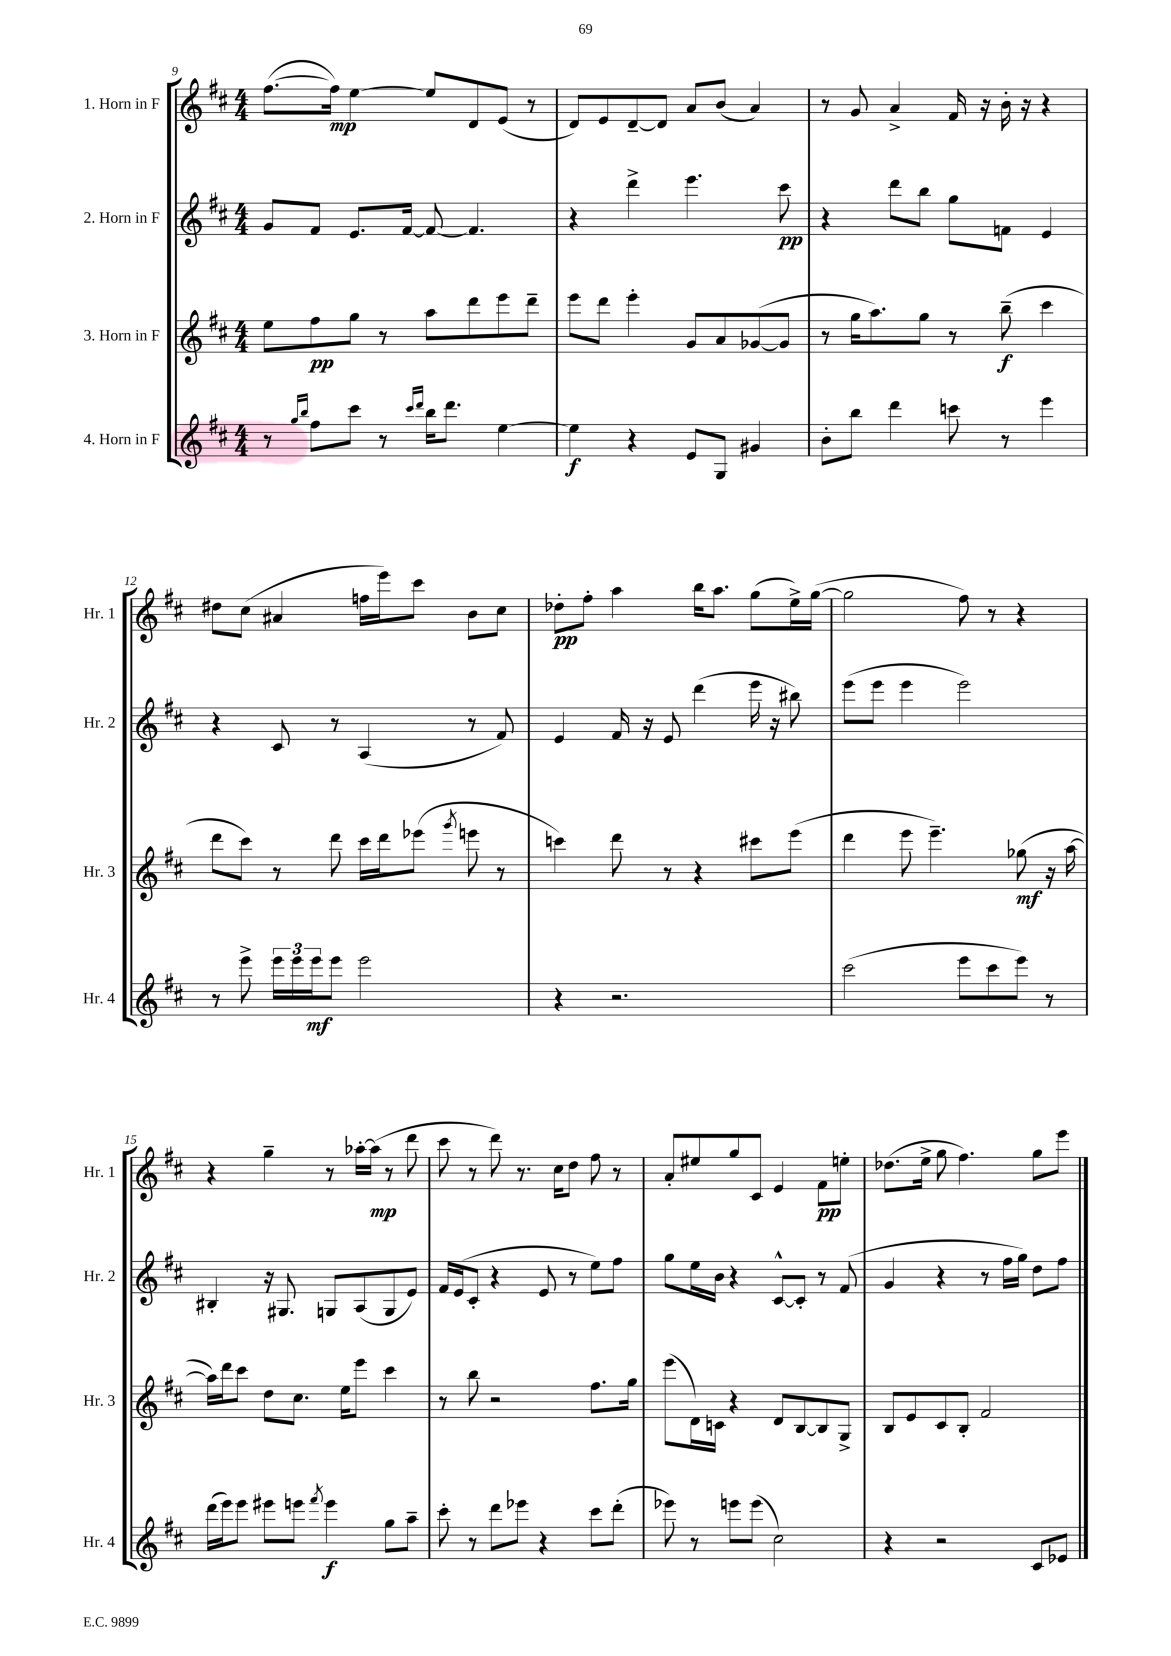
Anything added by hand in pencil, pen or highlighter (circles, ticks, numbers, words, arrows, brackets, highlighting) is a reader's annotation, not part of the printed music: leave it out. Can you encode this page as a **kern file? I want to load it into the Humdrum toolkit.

**kern	**dynam	**kern	**dynam	**kern	**dynam	**kern	**dynam
*part4	*part4	*part3	*part3	*part2	*part2	*part1	*part1
*staff4	*staff4	*staff3	*staff3	*staff2	*staff2	*staff1	*staff1
*I"4. Horn in F	*	*I"3. Horn in F	*	*I"2. Horn in F	*	*I"1. Horn in F	*
*I'Hr. 4	*	*I'Hr. 3	*	*I'Hr. 2	*	*I'Hr. 1	*
*clefG2	*	*clefG2	*	*clefG2	*	*clefG2	*
*k[f#c#]	*	*k[f#c#]	*	*k[f#c#]	*	*k[f#c#]	*
*M4/4	*	*M4/4	*	*M4/4	*	*M4/4	*
=9	=9	=9	=9	=9	=9	=9	=9
8r	.	8ee\L	.	8g/L	.	([8.ff#\L	.
16qqgg/LL	.	.	.	.	.	.	.
16qqbb/JJ	.	.	.	.	.	.	.
8ff#\L	.	8ff#\	pp	8f#/J	.	.	.
.	.	.	.	.	.	16ff#\Jk])	mp
8ccc#\J	.	8gg\J	.	8.e/L	.	[4ee\	.
8r	.	8r	.	.	.	.	.
.	.	.	.	[16f#/Jk	.	.	.
16qqccc#/LL	.	.	.	.	.	.	.
16qqddd/JJ	.	.	.	.	.	.	.
16bb\KL	.	8aa\L	.	8f#/_	.	8ee/L]	.
8.ddd\J	.	.	.	.	.	.	.
.	.	8ddd\	.	4.f#/]	.	8d/	.
[4ee\	.	8eee\	.	.	.	(8e/J	.
.	.	8ddd~\J	.	.	.	8r	.
=10	=10	=10	=10	=10	=10	=10	=10
4ee\]	f	8eee\L	.	4r	.	8d/L)	.
.	.	8ddd\J	.	.	.	8e/	.
4r	.	4eee'\	.	4ddd^\	.	[8d~/	.
.	.	.	.	.	.	8d/J]	.
8e/L	.	8g/L	.	4.eee\	.	8a/L	.
8G/J	.	8a/	.	.	.	(8b/J	.
4g#X/	.	([8g-X/	.	.	.	4a/)	.
.	.	8g-/J]	.	8ccc#\	pp	.	.
=11	=11	=11	=11	=11	=11	=11	=11
8b'\L	.	8r	.	4r	.	8r	.
8bb\J	.	16gg\KL	.	.	.	8g/	.
.	.	8.aa\)	.	.	.	.	.
4ddd\	.	.	.	8ddd\L	.	4a^/	.
.	.	8gg\J	.	8bb\J	.	.	.
8cccn\	.	8r	.	8gg\L	.	16f#/	.
.	.	.	.	.	.	16r	.
8r	.	(8bb~\	f	8fn\J	.	16b'\	.
.	.	.	.	.	.	16r	.
4eee\	.	4ccc#\	.	4e/	.	4r	.
!!LO:LB:g=z
=12	=12	=12	=12	=12	=12	=12	=12
8r	.	8ddd\L	.	4r	.	8dd#X\L	.
8eee^\	.	8ccc#\J)	.	.	.	(8cc#\J	.
24eee\LL	.	8r	.	8c#/	.	4a#X/	.
24eee\	.	.	.	.	.	.	.
24eee\J	mf	.	.	.	.	.	.
8eee\J	.	8ddd\	.	8r	.	.	.
2eee\	.	16ccc#\LL	.	(4A/	.	16ffn\LL	.
.	.	16ddd\J	.	.	.	16eee\J)	.
.	.	(8eee-X\J	.	.	.	8ccc#\J	.
.	.	8qggg/	.	.	.	.	.
.	.	8eeen\	.	8r	.	8b\L	.
.	.	8r	.	8f#/)	.	8cc#\J	.
=13	=13	=13	=13	=13	=13	=13	=13
4r	.	4cccn\)	.	4e/	.	8dd-X'\L	pp
.	.	.	.	.	.	8ff#'\J	.
2.r	.	8ddd\	.	16f#/	.	4aa\	.
.	.	.	.	16r	.	.	.
.	.	8r	.	8e/	.	.	.
.	.	4r	.	(4ddd\	.	16bb\KL	.
.	.	.	.	.	.	8.aa\J	.
.	.	8ccc#X\L	.	16eee\	.	(8gg\L	.
.	.	.	.	16r	.	.	.
.	.	(8eee\J	.	8bb#X\)	.	16ee^\L)	.
.	.	.	.	.	.	([16gg\JJ	.
=14	=14	=14	=14	=14	=14	=14	=14
(2ccc#\	.	4ddd\	.	(8eee\L	.	2gg\]	.
.	.	.	.	8eee\J	.	.	.
.	.	8eee\	.	4eee\	.	.	.
.	.	4.eee~\)	.	.	.	.	.
8eee\L	.	.	.	2eee\)	.	8ff#\)	.
8ccc#\	.	.	.	.	.	8r	.
8eee\J)	.	(8gg-X\	mf	.	.	4r	.
8r	.	16r	.	.	.	.	.
.	.	[16aa\	.	.	.	.	.
!!LO:LB:g=z
=15	=15	=15	=15	=15	=15	=15	=15
(16ddd\LL	.	16aa\LL])	.	4B#X'/	.	4r	.
16eee\J)	.	16ddd\J	.	.	.	.	.
8eee\J	.	8ccc#\J	.	.	.	.	.
8eee#X\L	.	8dd\L	.	16r	.	4gg~\	.
.	.	.	.	8.G#X/	.	.	.
8eeen\J	.	8.cc#\J	.	.	.	.	.
8qfff#/	.	.	.	.	.	.	.
4eee\	f	.	.	8Gn/L	.	8r	.
.	.	16ee\KL	.	.	.	.	.
.	.	8eee\J	.	(8A/	.	[16aa-X'\LL	.
.	.	.	.	.	.	(16aa-\JJ]	mp
8gg\L	.	4ccc#\	.	8G/	.	8r	.
8aa~\J	.	.	.	8e/J)	.	8ddd\	.
=16	=16	=16	=16	=16	=16	=16	=16
8ccc#'\	.	8r	.	16f#/LL	.	8ccc#\	.
.	.	.	.	(16e/J	.	.	.
8r	.	8bb\	.	8c#'/J	.	8r	.
8ddd\L	.	2r	.	4r	.	8ddd\)	.
8eee-X\J	.	.	.	.	.	8.r	.
4r	.	.	.	8e/	.	.	.
.	.	.	.	.	.	16cc#\KL	.
.	.	.	.	8r	.	8dd\J	.
8ccc#\L	.	8.ff#\L	.	8ee\L)	.	8ff#\	.
(8ddd'\J	.	.	.	8ff#\J	.	8r	.
.	.	16gg\Jk	.	.	.	.	.
=17	=17	=17	=17	=17	=17	=17	=17
8eee-X\)	.	(8eee\L	.	8gg\L	.	8a'/L	.
8r	.	16d\L)	.	16ee\L	.	8ee#X/	.
.	.	16cn\JJ	.	16b\JJ	.	.	.
8eeen\L	.	4r	.	4r	.	8gg/	.
(8eee\J	.	.	.	.	.	8c#/J	.
2cc#\)	.	8d/L	.	[8c#^^/L	.	4e/	.
.	.	[8B/	.	8c#'/J]	.	.	.
.	.	8B/]	.	8r	.	8f#\L	pp
.	.	8G^/J	.	(8f#/	.	8een'\J	.
=18	=18	=18	=18	=18	=18	=18	=18
4r	.	8B/L	.	4g/	.	(8.dd-X\L	.
.	.	8e/	.	.	.	.	.
.	.	.	.	.	.	16ee^\Jk	.
2r	.	8c#/	.	4r	.	8gg\	.
.	.	8B'/J	.	.	.	4.ff#\)	.
.	.	2f#/	.	8r	.	.	.
.	.	.	.	16ff#\LL	.	.	.
.	.	.	.	16gg\JJ)	.	.	.
8c#/L	.	.	.	8dd\L	.	8gg\L	.
8e-X/J	.	.	.	8ff#\J	.	8eee\J	.
==	==	==	==	==	==	==	==
*-	*-	*-	*-	*-	*-	*-	*-
